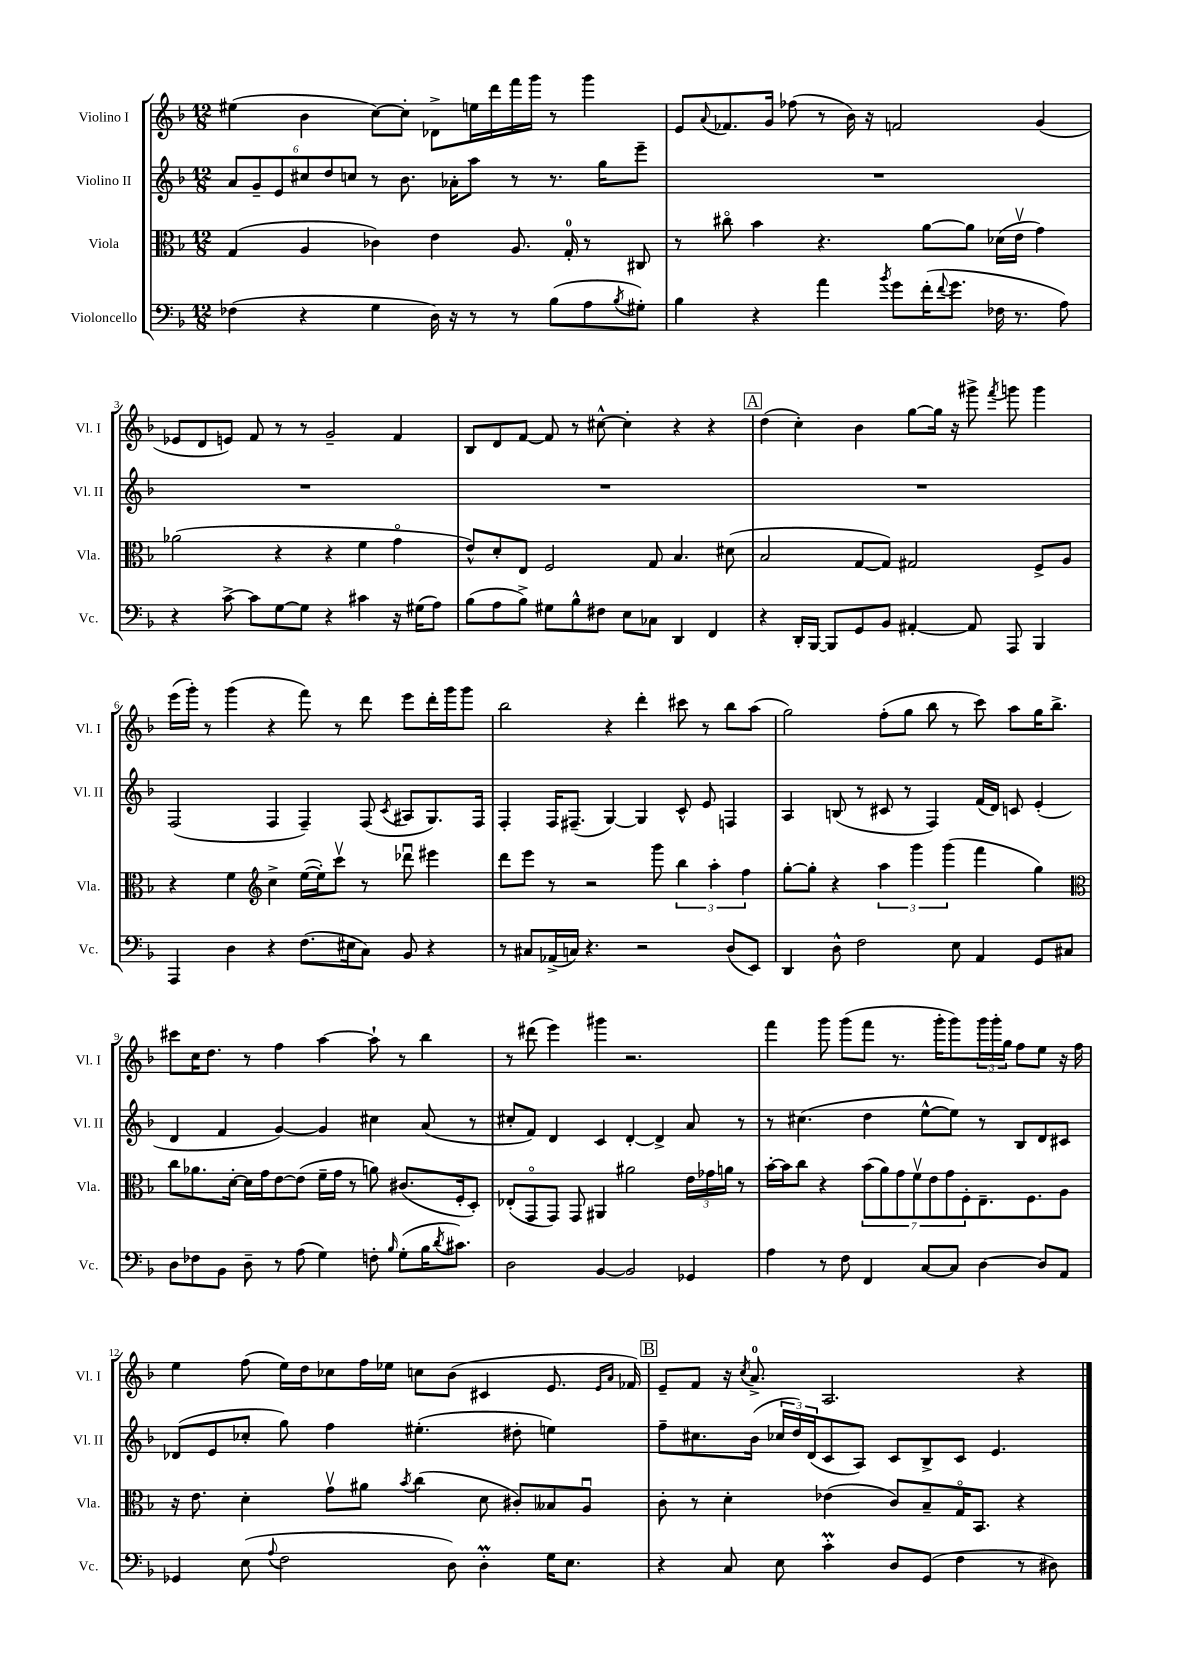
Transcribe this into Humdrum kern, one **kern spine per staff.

**kern	**kern	**kern	**kern
*staff4	*staff3	*staff2	*staff1
*clefF4	*clefC3	*clefG2	*clefG2
*k[b-]	*k[b-]	*k[b-]	*k[b-]
*M12/8	*M12/8	*M12/8	*M12/8
(4F-\	(4G/	12a/L	(4ee#\
.	.	12g~/	.
.	.	12e/	.
4r	4A/	12cc#/	4b-\
.	.	12dd/	.
.	.	12cc/J	.
4G\	4c-\)	8r	[8cc\L)
.	.	8.b-\	8cc'\]J
16D\)	4e\	.	8d-^\L
16r	.	16a-'\LK	.
8r	.	8aa\J	16ee\L
.	.	.	16ddd\
8r	8.A/	8r	16fff\
.	.	.	16ggg\JJ
(8B-\L	.	8.r	8r
.	16G'/	.	.
8A\	8r	.	4ggg\
.	.	16gg\LK	.
8qB-/	.	.	.
8G#'\J)	8C#/	8eee~\J	.
=	=	=	=
4B-\	8r	1.r	8e/L
.	.	.	8qqa/
.	8cc#o\	.	8.f-/
4r	4b-\	.	.
.	.	.	16g/Jk
.	.	.	(8ff-\
4a\	4.r	.	8r
.	.	.	16b-\)
.	.	.	16r
8qb-/	.	.	.
8g\L	.	.	2f/
(16f'\K	[8a\L	.	.
8qqf/	.	.	.
8.g\J	.	.	.
.	8a\]J	.	.
16F-\	(16d-\LL	.	.
8.r	16ev\JJ	.	.
.	4g\)	.	(4g/
8A\)	.	.	.
=	=	=	=
4r	(2a-\	1.r	8e-/L
.	.	.	8d/
[8c^\	.	.	8e/J)
8c\]L	.	.	8f/
[8G\	4r	.	8r
8G\]J	.	.	8r
4r	4r	.	2g~/
4c#\	4f\	.	.
16r	4go\	.	4f/
(16G#\LK	.	.	.
8A\J)	.	.	.
=	=	=	=
(8B-\L	8e^^/L)	1.r	8B-/L
8A\	8d'/	.	8d/
8B-^\J)	8E/J	.	[8f/J
8G#\L	2F/	.	8f/]
8B-^^\	.	.	8r
8F#\J	.	.	[8cc#^^\
8E\L	.	.	4cc#'\]
8C-\J	8G/	.	.
4DD/	4.B-/	.	4r
4FF/	.	.	4r
.	(8d#\	.	.
=	=	=	=
4r	2B-/	1.r	(4dd\
16DD'/LL	.	.	4cc'\)
[16BBB-/JJ	.	.	.
8BBB-/]L	.	.	.
8GG/	[8G/L	.	4b-\
8BB-/J	8G/]J)	.	.
[4AA#'/	2G#/	.	[8gg\L
.	.	.	16gg\]Jk
.	.	.	16r
8AA#/]	.	.	8ggg#^\
.	.	.	8qfff/
8AAA/	.	.	8ggg\
4BBB-/	8F^/L	.	4ggg\
.	8A/J	.	.
=	=	=	=
4AAA/	4r	(2F/	(16eee\LL
.	.	.	16ggg'\JJ)
.	.	.	8r
4D\	4f\	.	(4ggg\
*	*clefG2	*	*
4r	4cc^\	4F/	4r
(8.F\L	([16ee\LL	4F~/)	8fff\)
.	16ee'\]J)	.	.
.	8cccv\J	.	8r
16E#\k	.	.	.
8C\J)	8r	(8F/	8ddd\
.	.	8qc/	.
8BB-/	8ddd-u\	8A#/L	8eee\L
4r	4eee#\	8.G/)	16ddd'\L
.	.	.	16ggg\J
.	.	.	8ggg\J
.	.	16F/Jk	.
=	=	=	=
8r	8ddd\L	4F'/	2bb-\
8C#/L	8eee\J	.	.
(16AA-^/L	8r	16F/LK	.
16C/JJ)	.	(8.F#~/J	.
4.r	2r	.	.
.	.	[4G/)	4r
2r	.	4G/]	4ddd'\
.	8ggg\	.	.
.	6bb-\	8c^^/	8ccc#\
.	.	8e/	8r
.	6aa'\	.	.
(8D/L	.	4F/	8bb-\L
.	6ff\	.	.
8EE/J)	.	.	(8aa\J
=	=	=	=
4DD/	[8gg'\L	4A/	2gg\)
.	8gg'\]J	.	.
8D^^\	4r	(8B/	.
2F\	.	8r	.
.	6aa\	8c#/	(8ff'\L
.	.	8r	8gg\J
.	6ggg\	.	.
.	.	4F/)	8bb-\
.	(6ggg\	.	.
8E\	.	.	8r
4AA/	4fff\	(16f/LL	8ccc\)
.	.	16d/JJ)	.
.	.	8c/	8aa\L
8GG/L	4gg\)	(4e'/	16gg\K
.	.	.	8.bb-^\J
8C#/J	.	.	.
=	=	=	=
*	*clefC3	*	*
8D\L	8cc\L	4d/	8ccc#\L
8F-\	8.a-\	.	16cc\K
.	.	.	8.dd\J
8BB-\J	.	4f/	.
.	[16d'\Jk	.	.
8D~\	16d\]LL	.	8r
.	16g\J	.	.
8r	[8e\	[4g/)	4ff\
(8A\	(8e\]J	.	.
4G\)	16f~\LL	4g/]	[4aa\
.	16g\JJ	.	.
.	8r	.	.
8F'\	8a\)	4cc#\	8aa`\]
16qqB-/	.	.	.
(8G'\L	(8.c#/L	.	8r
16B-\K	.	(8a/	4bb-\
8qd/	.	.	.
8.c#\J)	16F'/k	.	.
.	8D'/J)	8r	.
=	=	=	=
2D\	(8E-'/L	8cc#'/L	8r
.	8GGo/	8f/J)	(8ddd#\
.	8GG/J)	4d/	4eee\)
.	8GG/	.	.
[4BB-/	4AA#/	4c/	4ggg#\
2BB-/]	2a#\	[4d'/	2.r
.	.	4d^/]	.
4GG-/	24e\LL	8a/	.
.	24g-\	.	.
.	24a\JJ	.	.
.	8r	8r	.
=	=	=	=
4A\	[16b-'\LL	8r	4fff\
.	16b-\]J	.	.
.	8cc\J	(4.cc#\	.
8r	4r	.	8ggg\
8F\	.	.	(8ggg\L
4FF/	(14b-\L	4dd\	8fff\J
.	14a\)	.	.
.	.	.	8.r
.	14g\	.	.
.	14fv\	.	.
[8C/L	.	[8ee^^\L	.
.	14e\	.	.
.	.	.	16ggg'\LK
.	14g\	.	.
8C/]J	.	8ee\]J)	8ggg\)
.	14F'\	.	.
[4D\	8.E~\	8r	24ggg\L
.	.	.	24ggg'\
.	.	.	24gg\JJ
.	.	8B-/L	8ff\L
.	8.F\	.	.
8D/]L	.	8d/	8ee\J
8AA/J	8A\J	8c#/J	16r
.	.	.	16ff\
=	=	=	=
4GG-/	16r	(8d-/L	4ee\
.	8.e\	.	.
.	.	8e/	.
(8E\	4d'\	8cc-'/J	(8ff\
8qqA/	.	.	.
2F\	.	8gg\)	16ee\LL)
.	.	.	16dd\J
.	8gv\L	4ff\	8cc-\
.	8a#\J	.	16ff\L
.	.	.	16ee-\JJ
.	8qb-/	.	.
.	(4cc\	(4.ee#'\	8cc\L
8D\)	.	.	(8b-\J
4D'\	8d\	.	4c#/
.	8c#'/L)	8dd#'\	.
16G\LK	8B--/	4ee\)	8.e/
8.E\J	.	.	.
.	8Au/J	.	.
.	.	.	16qqe/LL
.	.	.	16qqa/JJ
.	.	.	16f-/)
=	=	=	=
4r	8c'\	8ff~\L	8e~/L
.	8r	8.cc#\	8f/J
8C/	4d'\	.	16r
.	.	.	8qcc/
.	.	(16b-\Jk	8.a^/
8E\	.	24cc-/LL	.
.	.	24dd/)	.
.	.	(24d/J	.
4c'\	(4e-\	8c/	2.A/
.	.	8A/J)	.
8D/L	8c/L)	8c/L	.
(8GG/J	8B-~/	8B-^/	.
4F\	16Go/K	8c/J	.
.	8.BB-/J	.	.
.	.	4.e/	.
8r	4r	.	4r
8D#\)	.	.	.
==	==	==	==
*-	*-	*-	*-
